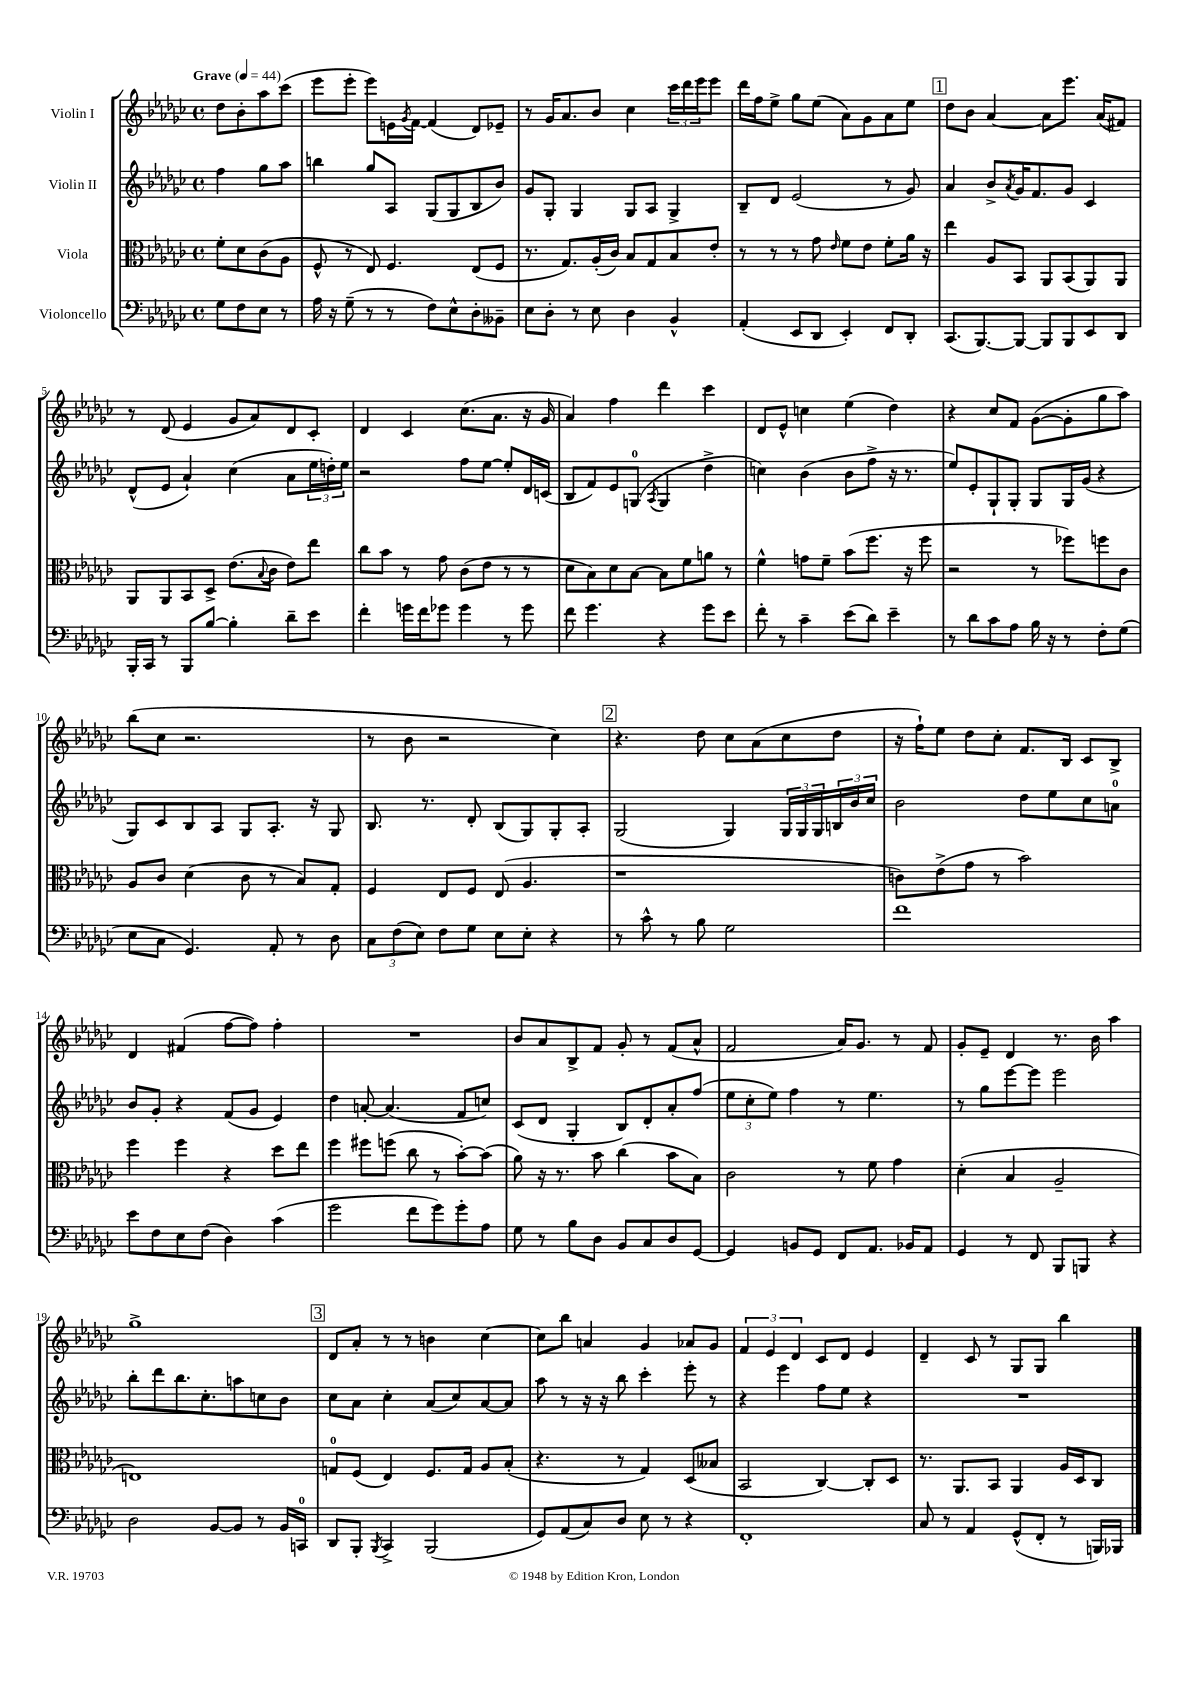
<<
\new StaffGroup <<
\new Staff = "s0" \with { instrumentName = "Violin I" } {
    \clef treble \key ges \major \defaultTimeSignature \time 4/4 \partial 2 \tempo "Grave" 4 = 44
    des''8 bes'8-. aes''8 ces'''8( |
    ees'''8 ees'''8-. ees'''8) e'16 \acciaccatura { ges'8 } f'16~ f'4( des'8) ees'8-- |
    r8 ges'16 aes'8. bes'8 ces''4 \tuplet 3/2 { ces'''16 des'''16 ees'''16 } ees'''8 |
    des'''16 f''16 ees''8-> ges''8 ees''8( aes'8) ges'8 aes'8 ees''8 |
    \mark \markup { \box "1" } des''8 bes'8 aes'4~ aes'8 ees'''8. aes'16( fis'8) |
    r8 des'8( ees'4 ges'8 aes'8) des'8 ces'8-. |
    des'4 ces'4 ces''8.( aes'8. r16 ges'16 |
    aes'4) f''4 des'''4 ces'''4 |
    des'8 ees'8-^ c''4 ees''4( des''4) |
    r4 ces''8 f'8 ges'8~( ges'8-. ges''8 aes''8) |
    bes''8( ces''8 r2. |
    r8 bes'8 r2 ces''4) |
    \mark \markup { \box "2" } r4. des''8 ces''8 aes'8( ces''8 des''8 |
    r16 f''16-!) ees''8 des''8 ces''8-. f'8. bes16 ces'8 bes8-> |
    des'4 fis'4( f''8~ f''8) f''4-. |
    R1 |
    bes'8 aes'8 bes8-> f'8 ges'8-. r8 f'8( aes'8-^ |
    f'2 aes'16) ges'8. r8 f'8 |
    ges'8-. ees'8-- des'4 r8. bes'16 aes''4 |
    ges''1-> |
    \mark \markup { \box "3" } des'8 aes'8-. r8 r8 b'4 ces''4~ |
    ces''8 bes''8 a'4 ges'4 aes'8 ges'8 |
    \tuplet 3/2 { f'4 ees'4 des'4 } ces'8 des'8 ees'4 |
    des'4-- ces'8 r8 ges8 ges8 bes''4 \bar "|." |
}
\new Staff = "s1" \with { instrumentName = "Violin II" } {
    \clef treble \key ges \major \defaultTimeSignature \time 4/4 \partial 2
    f''4 ges''8 aes''8 |
    b''4 ges''8 aes8 ges8( ges8 bes8 bes'8) |
    ges'8 ges8-. ges4 ges8 aes8 ges4-> |
    bes8-- des'8 ees'2( r8 ges'8) |
    \mark \markup { \box "1" } aes'4 bes'8-> \acciaccatura { aes'8 } ges'16 f'8. ges'8 ces'4 |
    des'8-^( ees'8 aes'4-!) ces''4( aes'8 \tuplet 3/2 { ees''16 d''16-.) ees''16 } |
    r2 f''8 ees''8~ ees''8-. des'16 c'16( |
    bes8 f'8) ees'8 g8-0( \acciaccatura { aes8 } g4 des''4-> |
    c''4) bes'4( bes'8 f''8-> r16 r8. |
    ees''8) ees'8-. ges8-! ges8-. ges8 ges16 ges'16( r4 |
    ges8) ces'8 bes8 aes8 ges8 aes8.-. r16 ges8 |
    bes8. r8. des'8-. bes8( ges8) ges8-. aes8-. |
    \mark \markup { \box "2" } ges2( ges4) \tuplet 3/2 { ges16 ges16 ges16 } \tuplet 3/2 { b16 bes'16 ces''16 } |
    bes'2 des''8 ees''8 ces''8 a'8-0 |
    bes'8 ges'8-. r4 f'8( ges'8 ees'4) |
    des''4 a'8~-. a'4.( f'8 c''8) |
    ces'8( des'8 ges4-. bes8) des'8-. aes'8-. f''8( |
    \tuplet 3/2 { ees''8 ces''8-. ees''8) } f''4 r8 ees''4. |
    r8 ges''8 ees'''8~ ees'''8 ees'''2 |
    bes''8-. des'''8 bes''8. ces''8.-. a''8 c''8 bes'8 |
    \mark \markup { \box "3" } ces''8 aes'8 ces''4-. aes'8( ces''8) aes'8~ aes'8 |
    aes''8 r8 r16 r16 bes''8 ces'''4-. ees'''8-. r8 |
    r4 ees'''4 f''8 ees''8 r4 |
    R1 \bar "|." |
}
\new Staff = "s2" \with { instrumentName = "Viola" } {
    \clef alto \key ges \major \defaultTimeSignature \time 4/4 \partial 2
    f'8-. des'8 ces'8( aes8 |
    f8-^ r8 ees8) f4. ees8( f8 |
    r8. ges8.) aes16-.( ces'16) bes8 ges8 bes8 ees'8-. |
    r8 r8 r8 ges'8 \grace { ees'16 } f'8 ees'8 f'8-. aes'16 r16 |
    \mark \markup { \box "1" } ees''4 aes8 bes,8 aes,8 bes,8( aes,8) aes,8 |
    aes,8 aes,8 bes,8 des8-> ees'8.( \appoggiatura { bes8 } ces'16 ees'8) ees''8 |
    ces''8 bes'8 r8 ges'8 ces'8( ees'8 r8 r8 |
    des'8 bes8) des'8 bes8~ bes8 f'8 a'8 r8 |
    f'4-^ g'8 f'8-- bes'8( f''8. r16 f''8 |
    r2 r8 fes''8) f''8 ces'8 |
    aes8 ces'8 des'4( ces'8 r8 bes8) ges8-. |
    f4 ees8 f8 ees8( aes4. |
    \mark \markup { \box "2" } r1 |
    c'8) ees'8->( ges'8 r8 bes'2) |
    f''4 f''4 r4 des''8 ees''8 |
    f''4 fis''8 f''8( ces''8 r8 bes'8~-.) bes'8( |
    aes'8) r16 r8. bes'8 ces''4( bes'8 bes8) |
    ces'2 r8 f'8 ges'4 |
    des'4-.( bes4 aes2-- |
    e1) |
    \mark \markup { \box "3" } g8-0 f8( ees4) f8. g16 aes8 bes8-.( |
    r4. r8 ges4) des8( beses8 |
    bes,2 ces4~) ces8-. des8 |
    r8. aes,8. bes,8 aes,4 aes16 des16 ces8 \bar "|." |
}
\new Staff = "s3" \with { instrumentName = "Violoncello" } {
    \clef bass \key ges \major \defaultTimeSignature \time 4/4 \partial 2
    ges8 f8 ees8 r8 |
    aes16 r16 ges8--( r8 r8 f8) ees8-^ des8-. beses,8-- |
    ees8 des8-. r8 ees8 des4 bes,4-^ |
    aes,4-.( ees,8 des,8 ees,4-.) f,8 des,8-. |
    \mark \markup { \box "1" } ces,8.( bes,,8.~) bes,,8~ bes,,8 bes,,8 ees,8 des,8 |
    bes,,16-. ces,16 r8 bes,,8 bes8~ bes4-. des'8-- ees'8 |
    f'4-. g'16 f'16 ges'8 ges'4 r8 ges'8 |
    f'8 ges'4. r4 ges'8 ees'8 |
    f'8-. r8 ces'4-- ees'8( des'8) ees'4-- |
    r8 des'8 ces'8 aes8 bes16 r16 r8 f8-. ges8( |
    ees8 ces8 ges,4.) aes,8-. r8 des8 |
    \tuplet 3/2 { ces8 f8( ees8) } f8 ges8 ees8 ees8-. r4 |
    \mark \markup { \box "2" } r8 ces'8-^ r8 bes8 ges2 |
    f'1 |
    ees'8 f8 ees8 f8( des4) ces'4( |
    ges'2 f'8 ges'8) ges'8-. aes8 |
    ges8 r8 bes8 des8 bes,8 ces8 des8 ges,8~ |
    ges,4 b,8 ges,8 f,8 aes,8. bes,16 aes,8 |
    ges,4 r8 f,8 bes,,8 b,,8 r4 |
    des2 bes,8~ bes,8 r8 bes,16 c,16-0 |
    \mark \markup { \box "3" } des,8 bes,,8-. \acciaccatura { bes,,8 } ces,4-> bes,,2( |
    ges,8) aes,8( ces8) des8 ees8 r8 r4 |
    f,1-. |
    ces8 r8 aes,4 ges,8-^( f,8-. r8 b,,16) bes,,16 \bar "|." |
}
>>
>>
